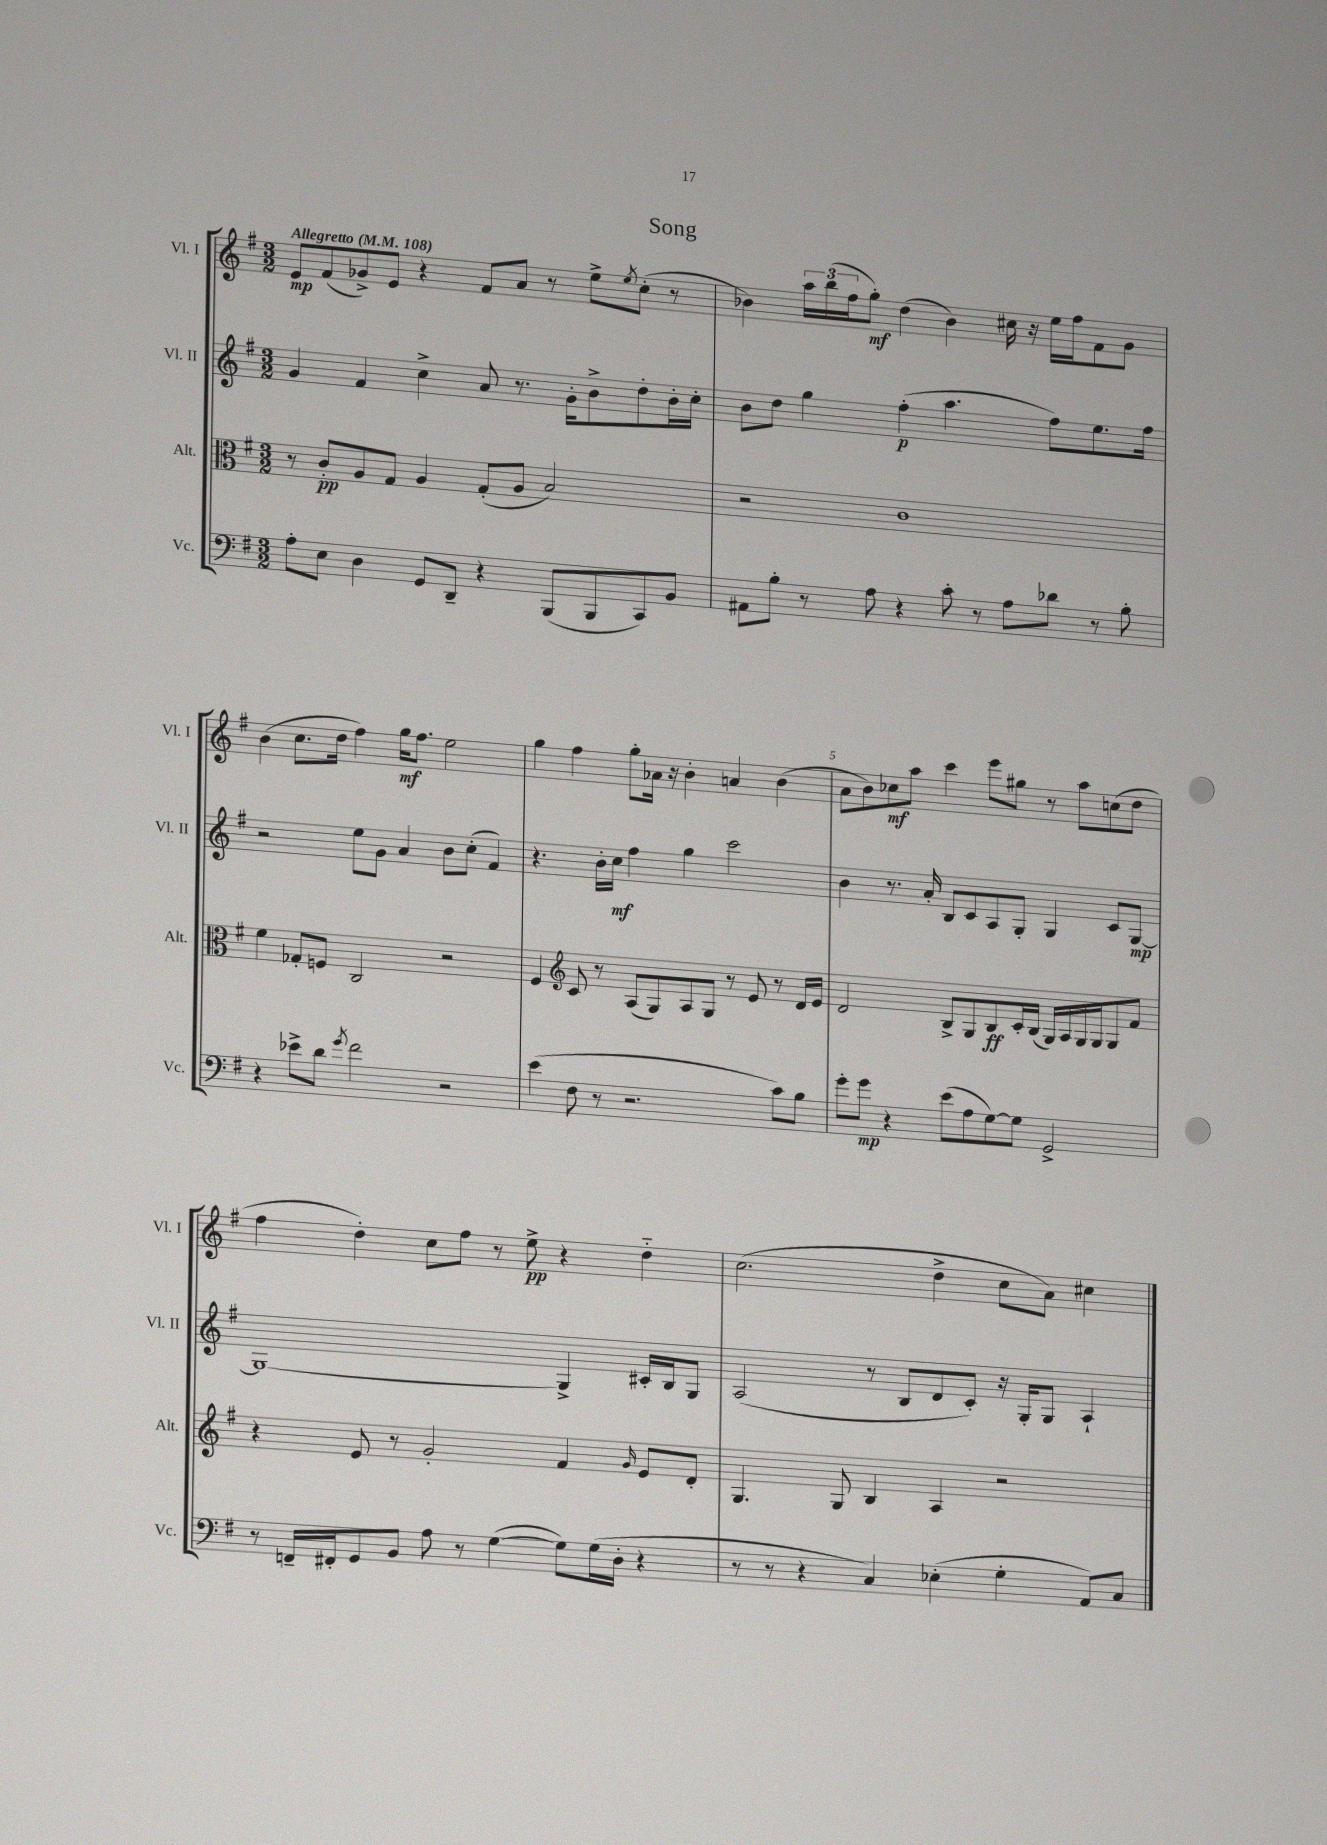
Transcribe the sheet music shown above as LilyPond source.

\header { title = "Song" }
<<
\new StaffGroup <<
\new Staff = "s0" \with { instrumentName = "Vl. I" shortInstrumentName = "Vl. I" } {
    \clef treble \key g \major \numericTimeSignature \time 3/2 \tempo "Allegretto" 4 = 108
    e'8\mp fis'8( ges'8->) e'8 r4 fis'8 a'8 r8 e''8-> \acciaccatura { e''8 } c''8-.( r8 |
    bes'4) \tuplet 3/2 { a''16 b''16( fis''16 } g''8-.\mf) d''4( bes'4) cis''16 r16 e''16 fis''16 fis'8 g'8 |
    b'4( c''8. d''16 fis''4) g''16\mf fis''8. e''2 |
    g''4 fis''4 g''8-. aes'16 r16 b'4-. a'4 b'4( |
    a'8 b'8) ces''8\mf a''8 c'''4 e'''8 gis''8 r8 a''8 c''8( d''8 |
    fis''4 d''4-.) c''8 fis''8 r8 e''8->\pp r4 d''4-_ |
    c''2.( d''4-> c''8 a'8) cis''4 \bar "|." |
}
\new Staff = "s1" \with { instrumentName = "Vl. II" shortInstrumentName = "Vl. II" } {
    \clef treble \key g \major \numericTimeSignature \time 3/2
    g'4 fis'4 c''4-> a'8 r8. g'16-. b'8-> d''8-. b'16-. c''16-. |
    b'8 d''8 g''4 fis''4-.\p( a''4. fis''8) e''8. fis''16 |
    r2 e''8 g'8 a'4 b'8 c''8-.( fis'4) |
    r4. b'16-. c''16\mf fis''4 g''4 c'''2 |
    b'4 r8. a'16-. b8 c'8 a8 g8-. g4 c'8 g8~\mp |
    g1~ g4-> cis'16-. b16 g8 |
    a2( r8 b8 d'8 c'8-.) r16 g16-. g8 a4-! \bar "|." |
}
\new Staff = "s2" \with { instrumentName = "Alt." shortInstrumentName = "Alt." } {
    \clef alto \key g \major \numericTimeSignature \time 3/2
    r8 c'8-.\pp a8 g8 a4 g8-.( a8 b2) |
    r2 c'1 |
    fis'4 ges8-. f8 c2 r2 |
    fis4 \clef treble c'8 r8 a8( g8) a8 g8 r8 e'8 r8 d'16 e'16 |
    d'2 b8-> g8 b8\ff c'16-. b16( g16) a16 g16 g16 g8 fis'8 |
    r4 e'8 r8 g'2-. fis'4 \grace { g'16 } e'8 d'8-. |
    g4. g8 b4 a4 r2 \bar "|." |
}
\new Staff = "s3" \with { instrumentName = "Vc." shortInstrumentName = "Vc." } {
    \clef bass \key g \major \numericTimeSignature \time 3/2
    a8-. e8 d4 g,8 d,8-- r4 b,,8( b,,8 c,8) b,8 |
    ais,8 b8-. r8 a8 r4 c'8-. r8 a8 des'8 r8 b8-. |
    r4 ees'8-> d'8 \acciaccatura { g'8 } fis'2 r2 |
    e'4( fis8 r8 r2. c'8) b8 |
    g'8-. g'8\mp r4 e'8( a8 g8~) g8 g,2-> |
    r8 f,16-- fis,16-. g,8 b,8 a8 r8 g4~( g8) g16( d16-. r4 |
    r8 r8 r4 c4) ees4-.( g4-. a,8) c8 \bar "|." |
}
>>
>>
\layout { \context { \Score \override BarNumber.break-visibility = ##(#f #t #t) barNumberVisibility = #(every-nth-bar-number-visible 5) } }
